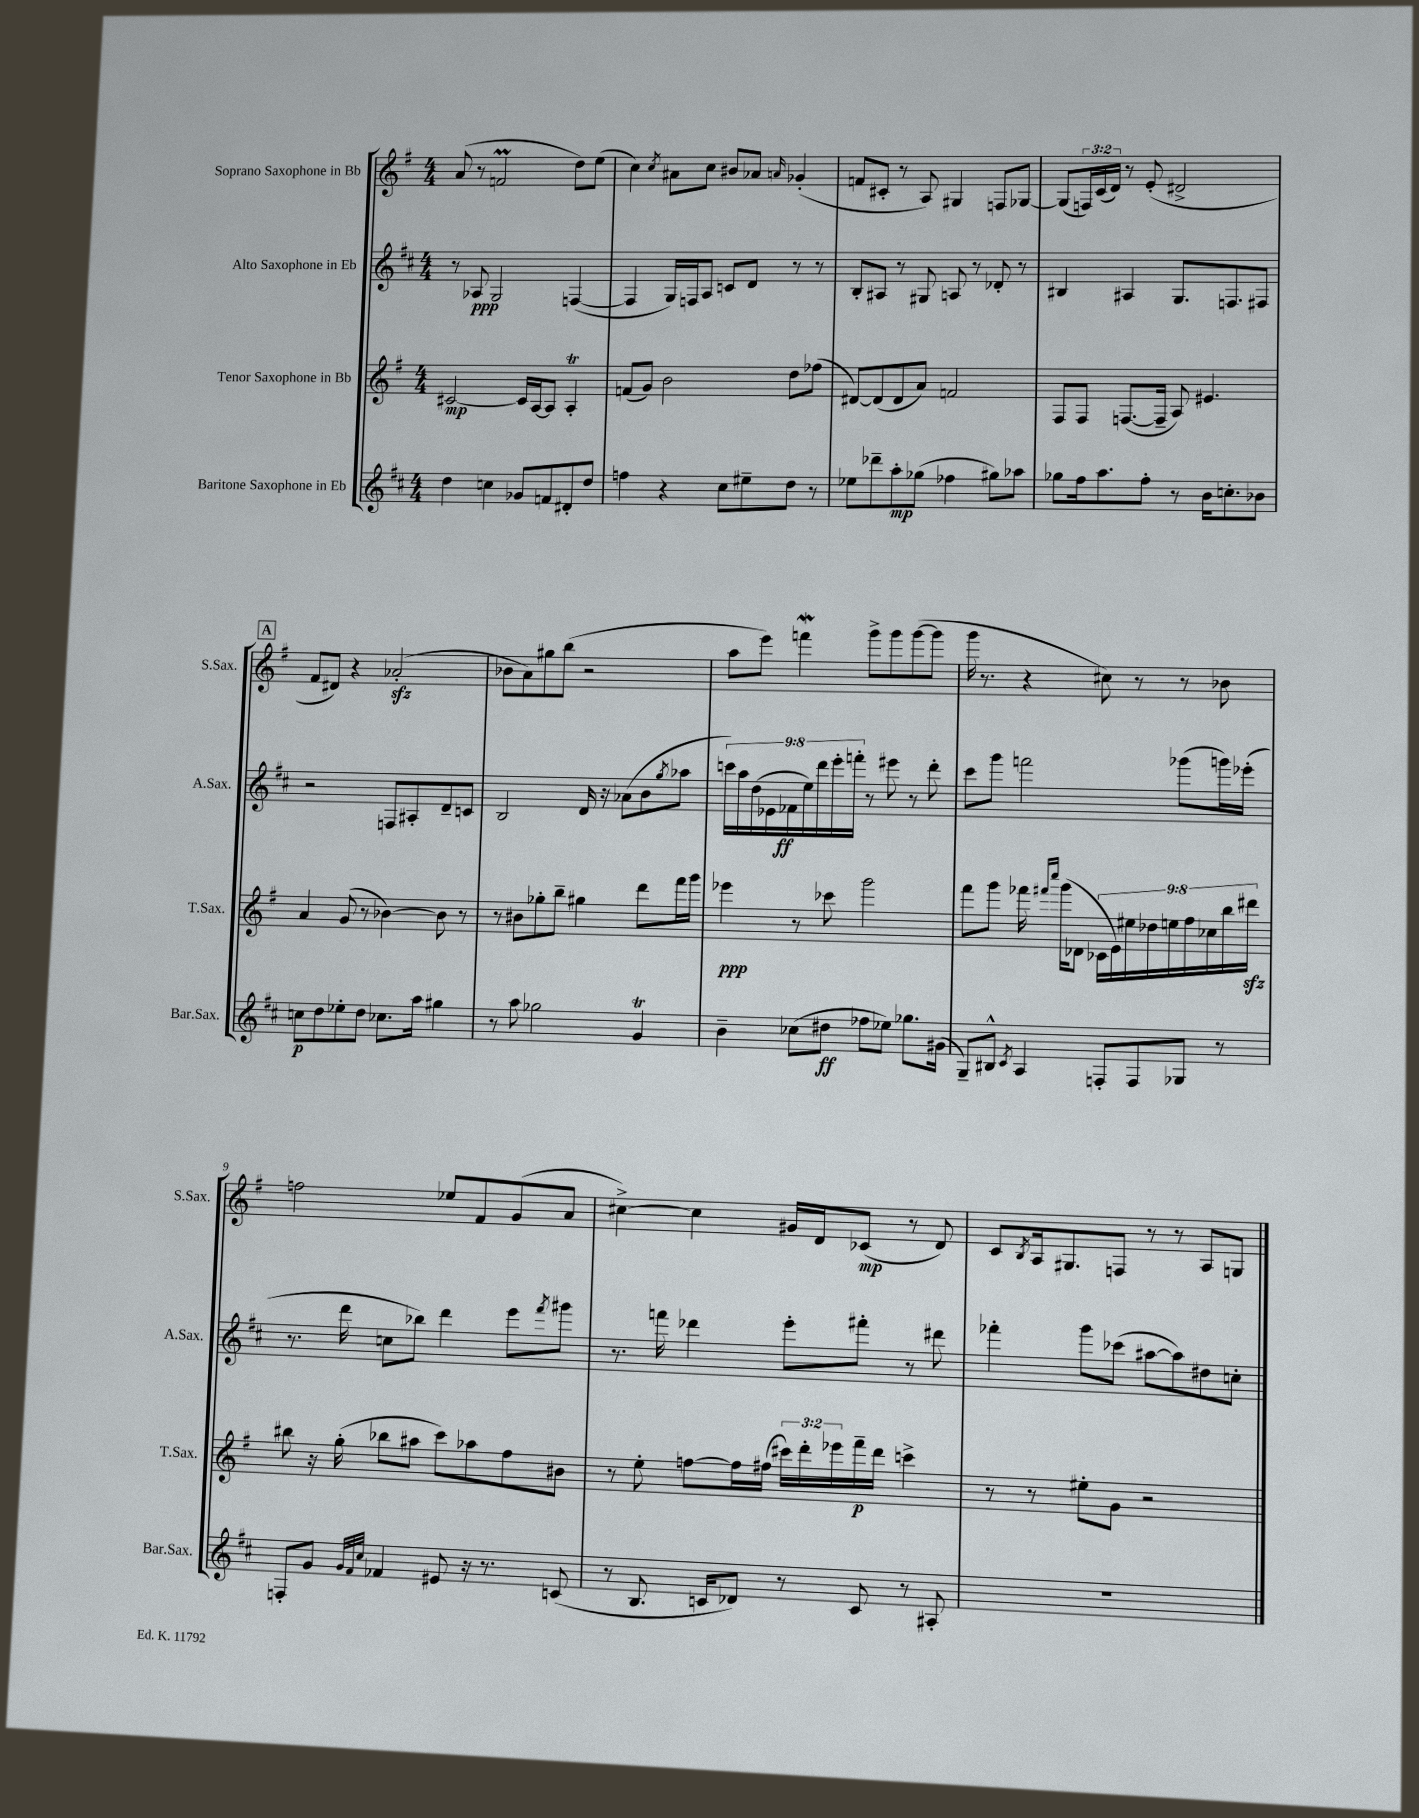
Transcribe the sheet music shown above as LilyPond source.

<<
\new StaffGroup <<
\new Staff = "s0" \with { instrumentName = "Soprano Saxophone in Bb" shortInstrumentName = "S.Sax." } {
    \clef treble \key g \major \numericTimeSignature \time 4/4 \override Staff.TupletNumber.text = #tuplet-number::calc-fraction-text
    a'8( r8 f'2\prall d''8) e''8( |
    c''4) \acciaccatura { c''8 } ais'8 c''8 bis'8 aes'8 \grace { a'16 } ges'4-.( |
    f'8 cis'8-. r8 a8) gis4 f8 ges8~ |
    ges8( \tuplet 3/2 { f16) c'16( d'16) } r8 e'8-.( dis'2-> |
    \mark \markup { \box "A" } fis'8 dis'8) r4 aes'2-.\sfz( |
    bes'8 a'8) gis''8 b''8( r2 |
    a''8 e'''8) f'''4\mordent g'''8-> g'''8 g'''8~( g'''8 |
    g'''16 r8. r4 cis''8) r8 r8 bes'8 |
    f''2 ees''8 fis'8 g'8( a'8 |
    cis''4~->) cis''4 gis'16 d'16 ces'8\mp( r8 d'8) |
    c'8 \acciaccatura { b8 } a16 gis8. f8 r8 r8 a8 g8 \bar "|." |
}
\new Staff = "s1" \with { instrumentName = "Alto Saxophone in Eb" shortInstrumentName = "A.Sax." } {
    \clef treble \key d \major \numericTimeSignature \time 4/4 \override Staff.TupletNumber.text = #tuplet-number::calc-fraction-text
    r8 aes8\ppp g2 f4~( |
    f4 g16) f16 a8 c'8 d'8 r8 r8 |
    b8-. ais8 r8 gis8 a8 r8 des'8-. r8 |
    bis4 ais4 g8. f8. fis8 |
    \mark \markup { \box "A" } r2 f8 ais8-. d'8-- c'8 |
    b2 d'16 r16 aes'8( b'8 \acciaccatura { g''8 } aes''8 |
    \tuplet 9/8 { c'''16) a''16 d''16( ees'16 fes'16\ff e''16) d'''16 e'''16-. f'''16-. } r8 eis'''8 r8 d'''8-. |
    cis'''8 g'''8 f'''2 ges'''8( g'''16) ees'''16-.( |
    r8. d'''16 c''8 bes''8) d'''4 e'''8 \acciaccatura { fis'''8 } gis'''8 |
    r8. f'''16 des'''4 e'''8-. fis'''8-. r8 dis'''8 |
    fes'''4-. g'''8 ces'''8( ais''8~ ais''8) dis''8 c''8-. \bar "|." |
}
\new Staff = "s2" \with { instrumentName = "Tenor Saxophone in Bb" shortInstrumentName = "T.Sax." } {
    \clef treble \key g \major \numericTimeSignature \time 4/4 \override Staff.TupletNumber.text = #tuplet-number::calc-fraction-text
    cis'2~\mp cis'16 a16~ a8 a4-.\trill |
    f'8( g'8) b'2 d''8 fes''8( |
    dis'8~) dis'8( dis'8 a'8) f'2 |
    fis8 fis8 f8.~( f16-- a8) eis'4. |
    \mark \markup { \box "A" } a'4 g'8( r8 bes'4~) bes'8 r8 |
    r8 bis'8 ges''8-. b''8-- gis''4 d'''8 fis'''16 g'''16 |
    ees'''4\ppp r8 ces'''8 g'''2 |
    fis'''8 g'''8 fes'''16 \grace { fis'''16 c''''16 } g'''16( des'8 \tuplet 9/8 { ces'16 e'16) eis''16 des''16 e''16 fis''16 ces''16 b''16 dis'''16\sfz } |
    bis''8 r16 g''16-.( bes''8 ais''8 c'''8) aes''8 fis''8 bis'8 |
    r8 e''8-. f''8~ f''16 fis''16( \tuplet 3/2 { cis'''16) d'''16-. ees'''16 } fis'''16--\p d'''16 c'''4-> |
    r8 r8 eis''8-. g'8 r2 \bar "|." |
}
\new Staff = "s3" \with { instrumentName = "Baritone Saxophone in Eb" shortInstrumentName = "Bar.Sax." } {
    \clef treble \key d \major \numericTimeSignature \time 4/4
    d''4 c''4 ges'8 f'8 dis'8-. d''8 |
    f''4 r4 cis''8 eis''8-- d''8 r8 |
    ees''8 des'''8-- a''8-.\mp ges''8( fes''4 gis''8) aes''8 |
    ges''8 fis''16 a''8. fis''8-. r8 b'16 c''8.-. bes'8 |
    \mark \markup { \box "A" } c''8\p d''8 ees''8-. d''8 ces''8. a''16 gis''4 |
    r8 a''8 ges''2 g'4\trill |
    b'4-- ces''8( dis''8\ff fes''8 ees''8) ges''8. gis'16( |
    g8--) bis8-^ \acciaccatura { cis'8 } a4 f8-. f8 ges8 r8 |
    f8-. g'8 \grace { g'32 fis'32 cis''32 } fes'4 eis'8 r16 r8. c'8( |
    r8 b8. c'16 des'8) r8 c'8 r8 ais8-. |
    R1 \bar "|." |
}
>>
>>
